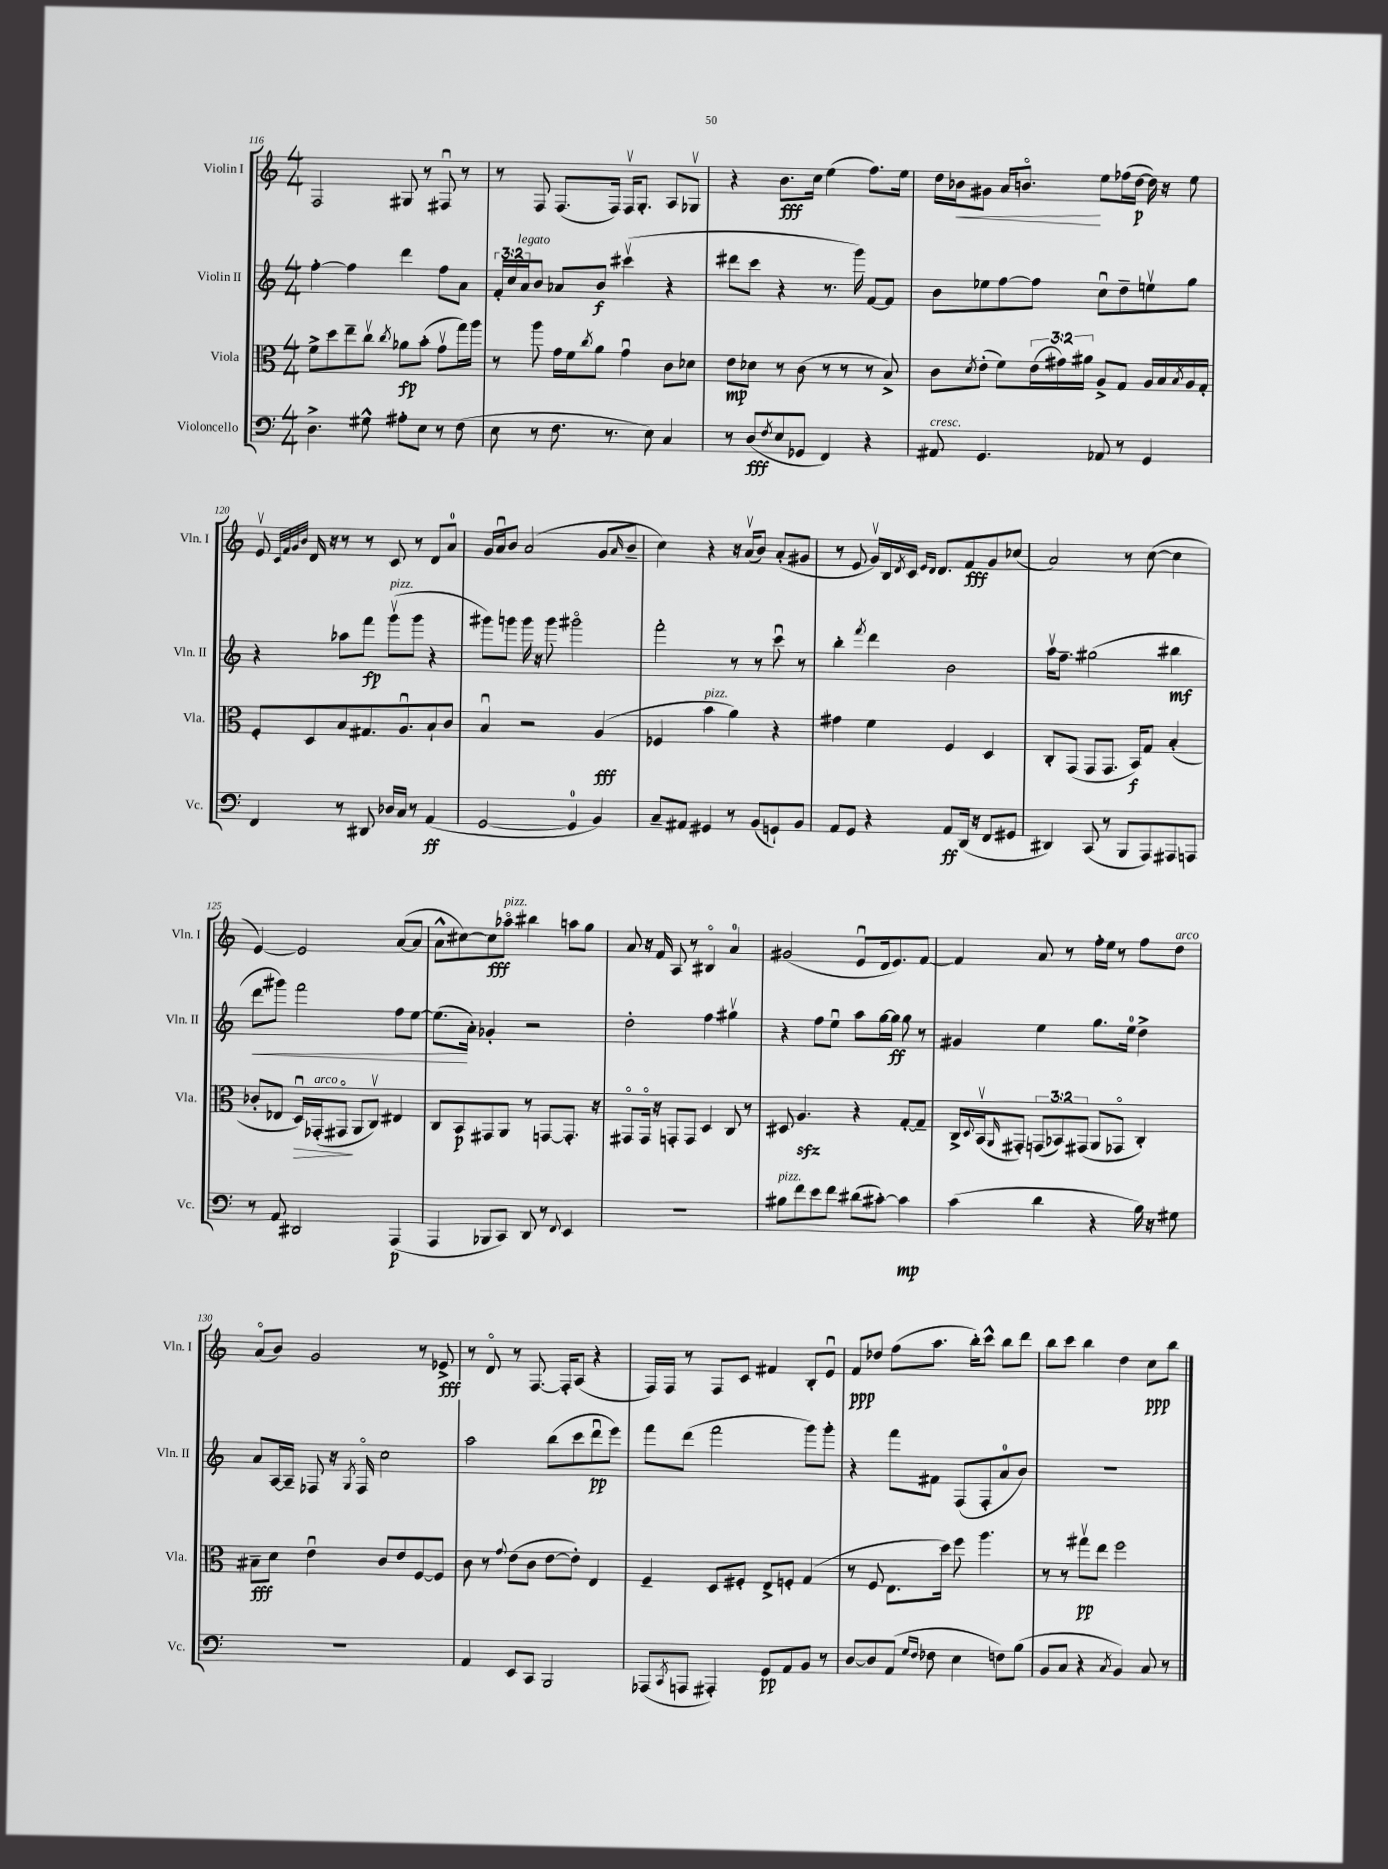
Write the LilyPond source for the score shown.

<<
\new StaffGroup <<
\new Staff = "s0" \with { instrumentName = "Violin I" shortInstrumentName = "Vln. I" } {
    \clef treble \key c \major \numericTimeSignature \time 4/4
    f2 gis8 r8 fis8\downbow r8 |
    r8 f8 f8.( f16) f16\upbow g8.-. a8 ges8\upbow |
    r4 b'8.\fff c''16 e''4( f''8.) e''16 |
    d''16 bes'16\< gis'8 a'16 b'8.\flageolet\! e''8 fes''16( d''16~\p d''16) r16 e''8 |
    e'8\upbow \grace { c'32 f'32 g'32 b'32 } d'16 r16 r8 r8 c'8 r8 d'8 a'8-0 |
    g'16 a'16\downbow b'8 a'2( g'8 \grace { a'16 } b'8-- |
    c''4) r4 r16 a'16\upbow( b'8) a'8-.( gis'8 |
    r8 e'8 g'16\upbow) b16 \acciaccatura { d'8 } c'16 \grace { e'16 d'16 } d'8. f'8\fff g'8 ces''8( |
    a'2) r8 c''8~( c''4 |
    e'4~) e'2 a'8~( a'8 |
    a'8-^ cis''8~) cis''8\fff aes''8\flageolet^\markup { \italic "pizz." } bis''4 a''8 g''8 |
    a'8 r16 f'16 a8 r8 bis4\flageolet a'4-0 |
    gis'2( e'8\downbow d'16 e'8.) f'8~ |
    f'4 a'8 r8 f''16-. e''16 r8 f''8 d''8^\markup { \italic "arco" } |
    a'8\flageolet( b'8) g'2 r8 ees'8->\fff |
    r8 d'8\flageolet r8 f8.~ f16-. a8( r4 |
    f16) f16 r8 f8 c'8 fis'4 b8-. e'8\downbow |
    f'8\ppp des''8 f''8( a''8. b''16-.) c'''8-^ b''8 d'''8 |
    b''8 c'''8 b''4 d''4 c''8\ppp b''8 \bar "|." |
}
\new Staff = "s1" \with { instrumentName = "Violin II" shortInstrumentName = "Vln. II" } {
    \clef treble \key c \major \numericTimeSignature \time 4/4 \override Staff.TupletNumber.text = #tuplet-number::calc-fraction-text
    f''4~-. f''4 d'''4 f''8 a'8 |
    \tuplet 3/2 { f'16-. c''16 a'16^\markup { \italic "legato" } } b'8 aes'8 b'8\f cis'''4\upbow( r4 |
    dis'''8 c'''8 r4 r8. g'''16) f'8~ f'8 |
    b'8 ees''8 f''8~ f''8 c''8\downbow d''8-- e''8\upbow g''8 |
    r4 aes''8 f'''8\fp g'''8\upbow^\markup { \italic "pizz." }( g'''8 r4 |
    gis'''8) g'''8 g'''16 r16 g'''8 gis'''2\flageolet |
    f'''2-. r8 r8 c'''8\downbow r8 |
    b''4-. \acciaccatura { f'''8 } d'''4 b'2 |
    a''16\upbow f''8.-- gis''2( bis''4\mf |
    d'''8\< gis'''8) f'''2 f''8 e''8~ |
    e''8.\!( a'16-.) ges'4-. r2 |
    d''2-. f''4 gis''4\upbow |
    r4 f''8 e''8\downbow a''8 g''16~ g''16\ff g''8 r8 |
    gis'4 e''4 g''8. e''16-0 d''4-> |
    a'8 a16~ a16-- fes8 r16 \acciaccatura { g8 } fes16\flageolet c''2 |
    a''2 b''8( c'''8 d'''8\downbow\pp e'''8) |
    f'''8 d'''8( f'''2 g'''8) g'''8-. |
    r4 f'''8 fis'8 f8( f8-. a'8-0 b'8) |
    R1 \bar "|." |
}
\new Staff = "s2" \with { instrumentName = "Viola" shortInstrumentName = "Vla." } {
    \clef alto \key c \major \numericTimeSignature \time 4/4 \override Staff.TupletNumber.text = #tuplet-number::calc-fraction-text
    f'8-> d''8 e''8-- c''8\upbow \acciaccatura { c''8 } aes'8\fp b'8-.( g'8\upbow g''16) a''16 |
    r8 a''8 g'16 f'16 \acciaccatura { c''8 } a'8 g'4\downbow c'8 des'8 |
    e'8\mp des'8 r8 c'8( r8 r8 r8 b8->) |
    c'8 \acciaccatura { d'8 } e'8-.( f'8) \tuplet 3/2 { e'16( gis'16) ais'16 } a8-> g8 a16 b16 \acciaccatura { b8 } a16 g16-. |
    f8-. d8 b8 gis8. a8.\downbow b8-! c'8 |
    b4\downbow r2 a4\fff( |
    fes4 b'4^\markup { \italic "pizz." } a'4) r4 |
    gis'4 f'4 f4 d4 |
    c8-. g,8( g,8 g,8. b,16\f) g8 b4-.( |
    ces'8-. ees8 d16\downbow\>) ges,16-.^\markup { \italic "arco" }( gis,8\flageolet\! a,8 c8\upbow) eis4 |
    c8 b,8\p gis,8 a,8 r8 g,8~ g,8.-. r16 |
    gis,8\flageolet gis,16\flageolet r16 g,8-. g,8 d4 c8 r8 |
    dis8 a4.\sfz r4 g8~-. g8-- |
    c16-> \appoggiatura { d8 } b,16\upbow( \grace { a,16 } gis,8-.) \tuplet 3/2 { g,8( bes,8) gis,8( } a,8 ges,8\flageolet c4-.) |
    bis8--\fff d'8 e'4\downbow c'8 e'8 f8~ f8 |
    c'8 r8 \appoggiatura { g'8 } e'8( c'8 e'8~ e'8-.) e4 |
    f4-- d8 fis8-. e8-> f8-. g4( |
    r8 f8 e8. d''16) f''8 a''4. |
    r8 r8 gis''8\upbow\pp e''8 f''2 \bar "|." |
}
\new Staff = "s3" \with { instrumentName = "Violoncello" shortInstrumentName = "Vc." } {
    \clef bass \key c \major \numericTimeSignature \time 4/4
    d4.-> gis8-^ ais8-. e8 r8 f8( |
    e8 r8 f8. r8. e8) c4 |
    r8 d8\fff( \acciaccatura { f8 } e8 ges,8 f,4) r4 |
    ais,8^\markup { \italic "cresc." } g,4. aes,8 r8 g,4 |
    f,4 r8 dis,8 des16 c16 r8 a,4\ff( |
    g,2~ g,4-0 b,4) |
    c8-- ais,8 gis,4 r8 b,8( g,8-!) b,8 |
    a,8 g,8 r4 a,8\ff d,16( r16 f,8 gis,8 |
    dis,4) c,8( r8 b,,8 a,,8) ais,,8 a,,8 |
    r8 a,8 dis,2 a,,4\p( |
    a,,4 bes,,8 c,8) d,8 r8 \appoggiatura { f,8 } e,4 |
    R1 |
    bis8^\markup { \italic "pizz." } f'8 e'8 f'8 dis'8( cis'8~-.) cis'4\mp |
    c'4( d'4 r4 b16) r16 gis8 |
    R1 |
    a,4 e,8 c,8 b,,2 |
    aes,,8( \acciaccatura { c,8 } a,,8 ais,,4-.) g,8\pp a,8 b,8 r8 |
    d8~ d8 a,8( \grace { g16 f16 } fes8 e4 f8) b8( |
    b,8 c8 r4 \acciaccatura { c8 } b,4) c8 r8 \bar "|." |
}
>>
>>
\layout { \context { \Score currentBarNumber = #116 } }
